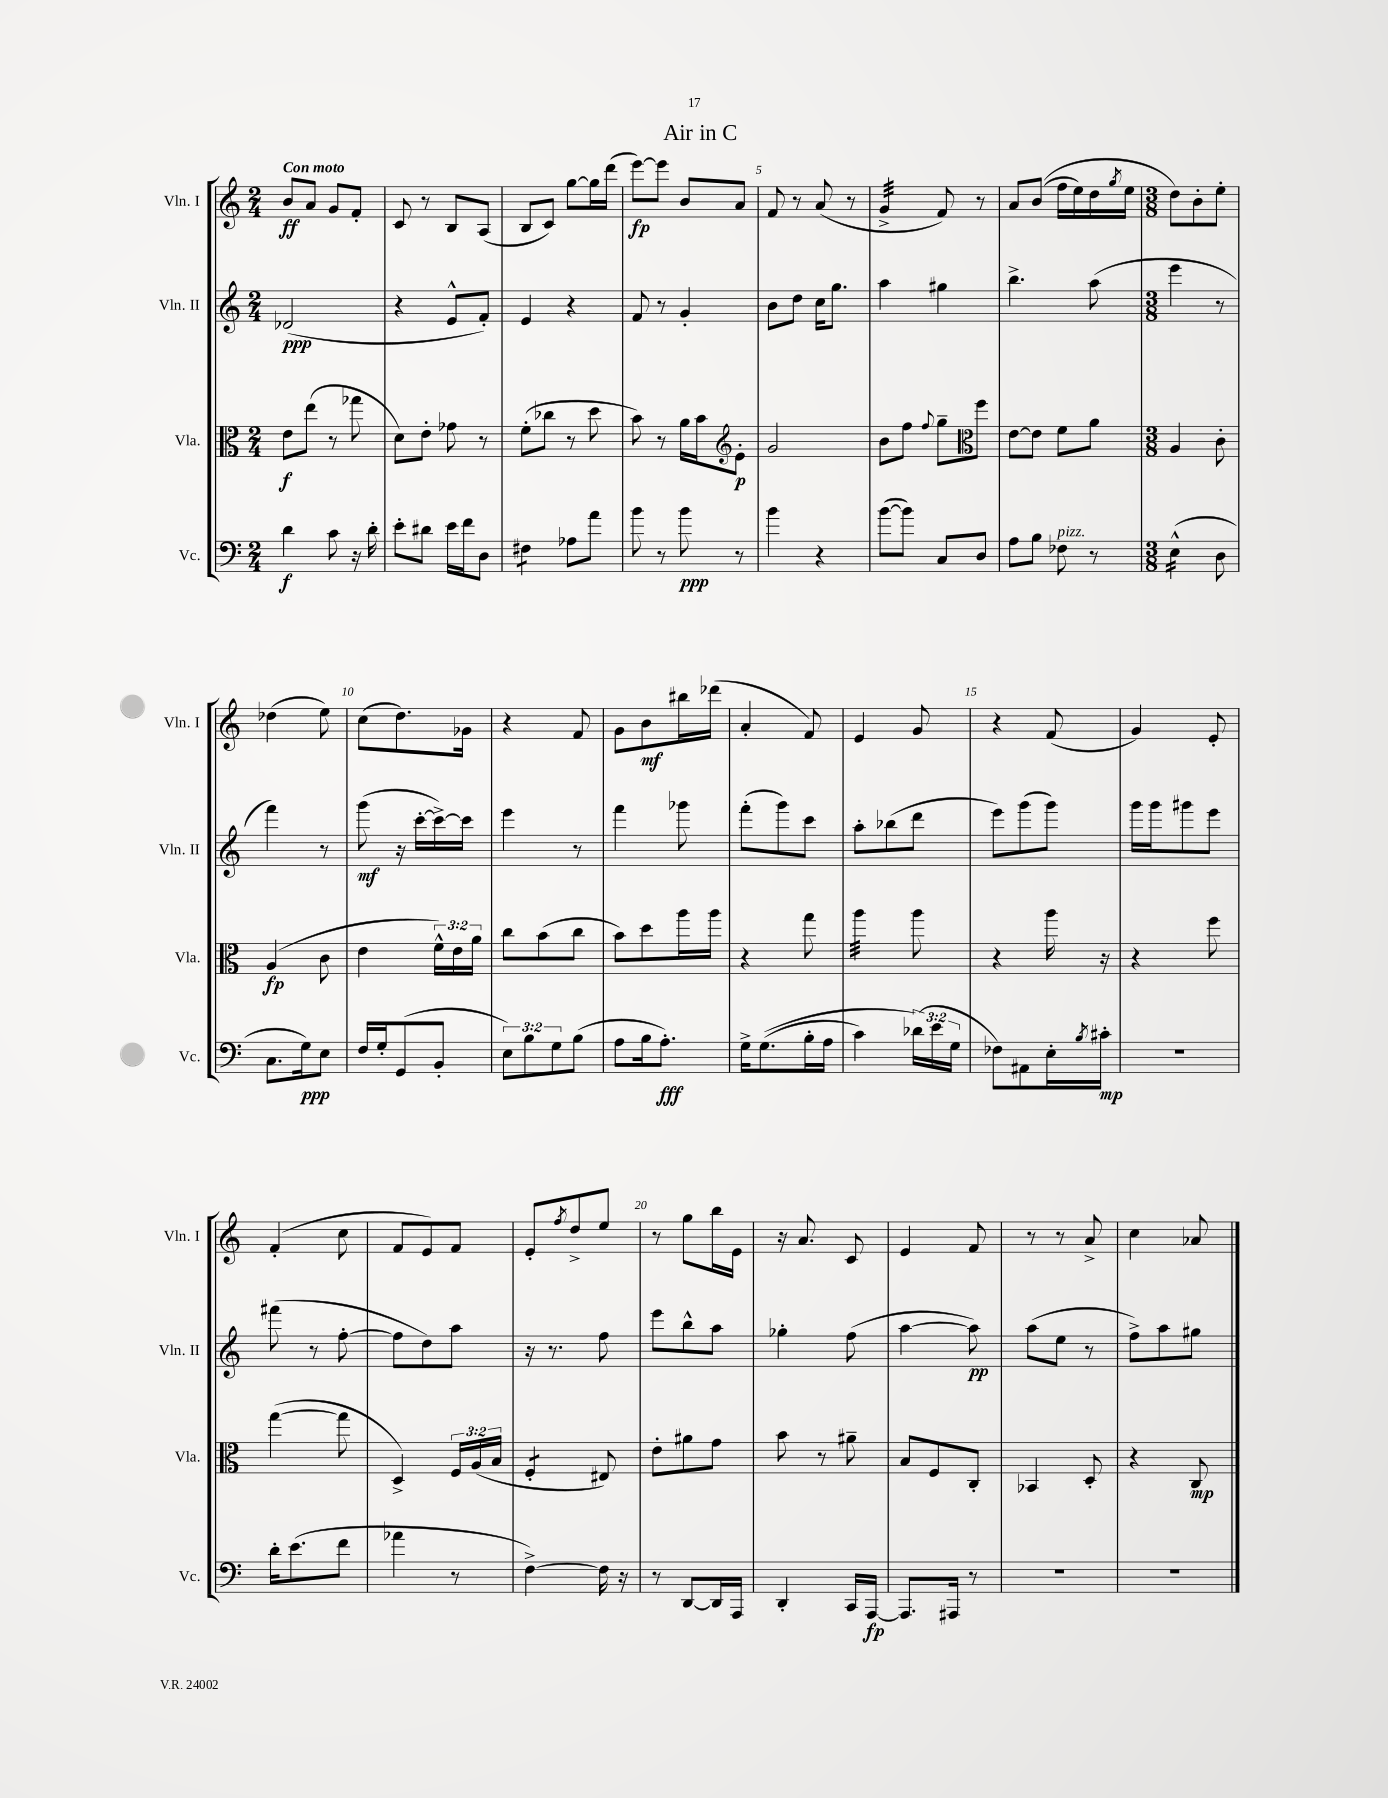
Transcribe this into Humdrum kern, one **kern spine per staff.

**kern	**kern	**kern	**kern
*staff4	*staff3	*staff2	*staff1
*clefF4	*clefC3	*clefG2	*clefG2
*k[]	*k[]	*k[]	*k[]
*M2/4	*M2/4	*M2/4	*M2/4
4d	8e	(2d-	8b
.	(8ee	.	8a
8c	8r	.	8g
16r	8gg-	.	8f'
16d'	.	.	.
=	=	=	=
8e'	8d)	4r	8c
8d#	8e'	.	8r
16e	8g-	8e^^	8B
16f	.	.	.
8D	8r	8f')	(8A
=	=	=	=
4F#	(8f'	4e	8B
.	8cc-	.	8c)
8A-	8r	4r	[8gg
8a	8dd	.	16gg]
.	.	.	(16ddd
=	=	=	=
8b	8b)	8f	[8eee)
8r	8r	8r	8eee]
8b	16a	4g'	8b
.	16b	.	.
8r	8e'	.	8a
=	=	=	=
*	*clefG2	*	*
4b	2g	8b	8f
.	.	8dd	8r
4r	.	16cc	(8a
.	.	8.gg	.
.	.	.	8r
=	=	=	=
([8b	8b	4aa	4g^
8b])	8ff	.	.
.	8qqff	.	.
8C	8gg~	4gg#	8f)
8D	8ff	.	8r
=	=	=	=
*	*clefC3	*	*
8A	[8e	4.bb^	8a
8B	8e]	.	&((8b
8F-	8f	.	16ff
.	.	.	16ee)
8r	8a	(8aa	16dd
.	.	.	8qgg
.	.	.	16ee
=	=	=	=
*M3/8	*M3/8	*M3/8	*M3/8
(4E^^	4A	4eee	8dd&)
.	.	.	8b'
8D	8c'	8r	8ee'
=	=	=	=
8.C	(4A	4fff)	(4dd-
16G)	.	.	.
8E	8c	8r	8ee)
=	=	=	=
16F	4e	(8ggg	(8cc
16G'	.	.	.
(8GG	.	16r	8.dd)
.	.	[16ccc'	.
8BB'	24f^^)	16ccc^_)	.
.	24e	.	.
.	.	16ccc]	16g-
.	24a	.	.
=	=	=	=
12E)	8cc	4eee	4r
12B	.	.	.
.	(8b	.	.
12G	.	.	.
(8B	8cc	8r	8f
=	=	=	=
8A	8b)	4fff	8g
16B	8dd	.	8b
8.A')	.	.	.
.	16aa	8ggg-	16bb#
.	16aa	.	(16ddd-
=	=	=	=
16G^	4r	(8fff'	4a'
&((8.G	.	.	.
.	.	8ggg)	.
16B'	8gg	8ccc	8f)
16A	.	.	.
=	=	=	=
4c)	4aa	8aa'	4e
.	.	(8bb-	.
(24d-&)	8aa	8ddd	8g
24e	.	.	.
24G	.	.	.
=	=	=	=
8F-)	4r	8eee)	4r
8AA#	.	(8ggg	.
16E'	16aa	8ggg)	(8f
8qB	.	.	.
16c#'	16r	.	.
=	=	=	=
4.r	4r	16ggg	4g)
.	.	16ggg	.
.	.	8ggg#	.
.	8ff	8eee	8e'
=	=	=	=
16d'	([4gg	(8fff#	(4f'
(8.e	.	.	.
.	.	8r	.
8f	8gg]	[8ff'	8cc
=	=	=	=
4a-	4D^)	8ff]	8f
.	.	8dd)	8e)
8r	24F	8aa	8f
.	(24A	.	.
.	24B	.	.
=	=	=	=
[4F^)	4F'	16r	8e'
.	.	8.r	.
.	.	.	8qff
.	.	.	8dd^
16F]	8E#)	8ff	8ee
16r	.	.	.
=	=	=	=
8r	8e'	8eee	8r
[8DD	8a#	8bb^^	8gg
16DD]	8g	8aa	16bb
16AAA	.	.	16e
=	=	=	=
4DD'	8b	4gg-'	16r
.	.	.	8.a
.	8r	.	.
16CC	8a#~	(8ff	8c
[16AAA	.	.	.
=	=	=	=
8.AAA]	8B	[4aa	4e
.	8F	.	.
16AAA#	.	.	.
8r	8C'	8aa])	8f
=	=	=	=
4.r	4BB-	(8aa	8r
.	.	8ee	8r
.	8D'	8r	8a^
=	=	=	=
4.r	4r	8ff^)	4cc
.	.	8aa	.
.	8C	8gg#	8a-
==	==	==	==
*-	*-	*-	*-
